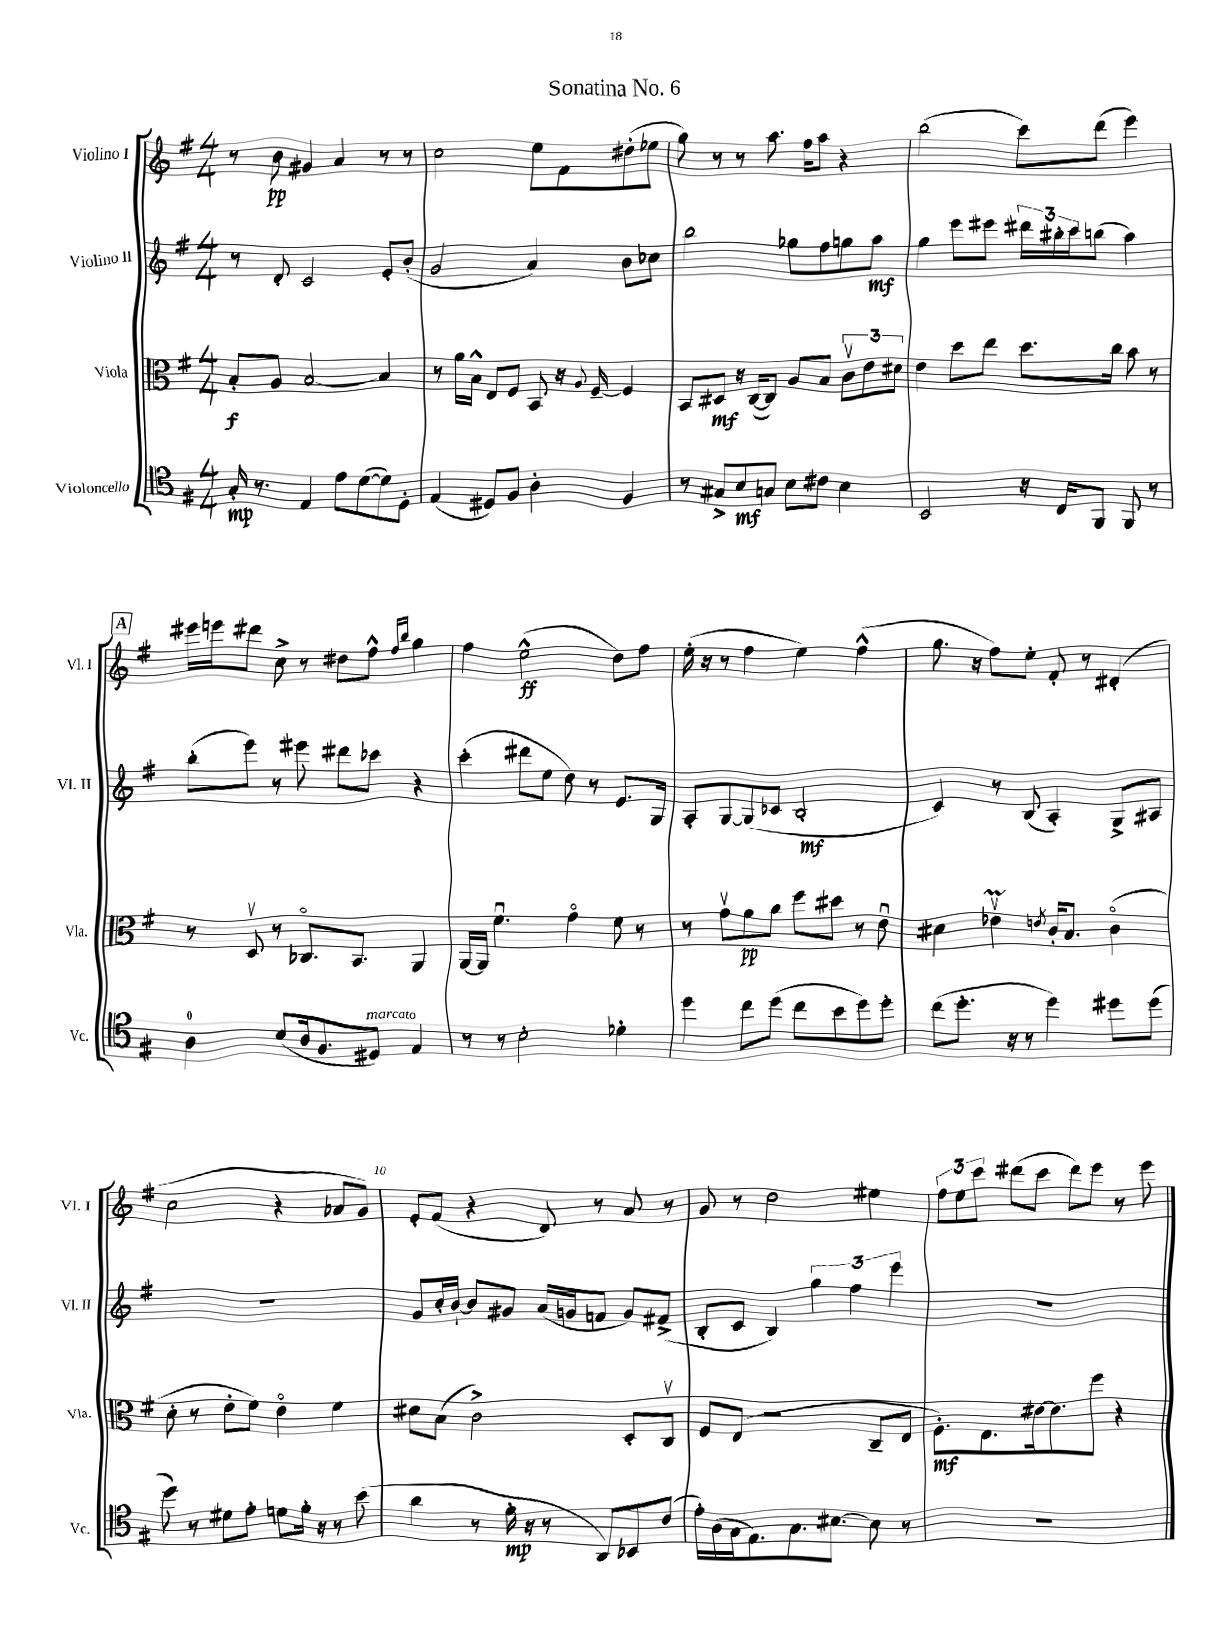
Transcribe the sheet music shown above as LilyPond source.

\header { title = "Sonatina No. 6" }
<<
\new StaffGroup <<
\new Staff = "s0" \with { instrumentName = "Violino I" shortInstrumentName = "Vl. I" } {
    \clef treble \key g \major \numericTimeSignature \time 4/4
    r8 b'8\pp gis'4 a'4 r8 r8 |
    c''2 e''8 fis'8 dis''8-.( ees''8 |
    g''8) r8 r8 a''8. fis''16 a''8 r4 |
    b''2( c'''8) d'''8( e'''4) |
    \mark \markup { \box "A" } eis'''16 e'''16 dis'''8 c''8-> r8 dis''8 fis''8-^ \grace { fis''16 b''16 } g''4 |
    fis''4 e''2-^\ff( d''8) fis''8 |
    e''16-.( r16 r8 fis''4 e''4) fis''4-^( |
    g''8. r16 fis''8) e''8-. fis'8-. r8 dis'4-.( |
    c''2 r4 aes'8 g'8) |
    e'8-. fis'8( r4 d'8) r8 a'8 r8 |
    g'8 r8 d''2 eis''4 |
    \tuplet 3/2 { fis''8 e''8 c'''8 } dis'''8( c'''8 dis'''8) e'''8 r8 e'''8 \bar "|." |
}
\new Staff = "s1" \with { instrumentName = "Violino II" shortInstrumentName = "Vl. II" } {
    \clef treble \key g \major \numericTimeSignature \time 4/4
    r8 d'8-. c'2 e'8-. b'8-.( |
    g'2 a'4) b'8 ces''8 |
    b''2 ges''8 fis''8 g''8 a''8\mf |
    g''4 e'''8 eis'''8 \tuplet 3/2 { dis'''16 bis''16-. c'''16 } b''8( a''4) |
    \mark \markup { \box "A" } b''8-.( e'''8) r8 eis'''8 dis'''8 ces'''8 r4 |
    c'''4-.( dis'''8 e''8 d''8) r8 e'8. g16 |
    a8-. g8~ g8( ces'8 b2-.\mf |
    c'4) r8 b8( a4-.) g8-> ais8 |
    R1 |
    g'8 c''16-. b'16~-! b'8 gis'8 a'16( g'16 f'8 g'8) fis'8->( |
    b8-. c'8 b4) \tuplet 3/2 { g''4 fis''4 e'''4 } |
    r1 \bar "|." |
}
\new Staff = "s2" \with { instrumentName = "Viola" shortInstrumentName = "Vla." } {
    \clef alto \key g \major \numericTimeSignature \time 4/4
    b8-.\f a8 b2~ b4 |
    r8 a'16 b16-^ e8 fis8 b,8 r16 \appoggiatura { a8 } fis16~-- fis4 |
    b,8 dis8\mf r16 c16~( c8) a8 b8 \tuplet 3/2 { c'8\upbow e'8 dis'8 } |
    e'4 d''8 e''8 d''8. c''16 b'8 r8 |
    \mark \markup { \box "A" } r8 d8\upbow r8 ces8.\flageolet b,8. a,4 |
    a,16~ a,16 fis'4.\downbow g'4\flageolet fis'8 r8 |
    r8 g'8\upbow a'8\pp c''8 fis''8 dis''8 r8 e'8\downbow |
    dis'4 ees'4\upbow\prall \acciaccatura { e'8 } c'16-. b8. c'4\flageolet( |
    d'8-. r8 e'8-. fis'8) e'4\flageolet fis'4 |
    dis'8 b8( c'2->) d8-. c8\upbow |
    fis8 e8( r2 c8-- e8 |
    fis8.-.\mf) e8. eis'16~ eis'8. fis''8 r4 \bar "|." |
}
\new Staff = "s3" \with { instrumentName = "Violoncello" shortInstrumentName = "Vc." } {
    \clef tenor \key g \major \numericTimeSignature \time 4/4
    g16-.\mp r8. e4 e'8 d'8~( d'8) d8-. |
    e4( dis8) fis8 a4-. fis4 |
    r8 gis8-> b8\mf g8 b8 cis'8 b4 |
    b,2 r16 c16 fis,8 fis,8 r8 |
    \mark \markup { \box "A" } a4-0 b8( a16 fis8. dis8^\markup { \italic "marcato" }) e4 |
    r8 r8 b2-. des'4-. |
    d''4 c''8 d''8( c''8 b'8 d''8) d''8-. |
    c''8( d''8.-. r16 r8 d''4) dis''8 dis''8( |
    d''8) r8 dis'8 e'8-. d'8 fis'16-. r16 r8 b'8( |
    a'4 r8 fis'16-.\mp r16 r8 a,8) bes,8 c'8( |
    e'16-.) a16( g16 e8.) g8. bis8.~ bis8 r8 |
    R1 \bar "|." |
}
>>
>>
\layout { \context { \Score \override BarNumber.break-visibility = ##(#f #t #t) barNumberVisibility = #(every-nth-bar-number-visible 5) } }
